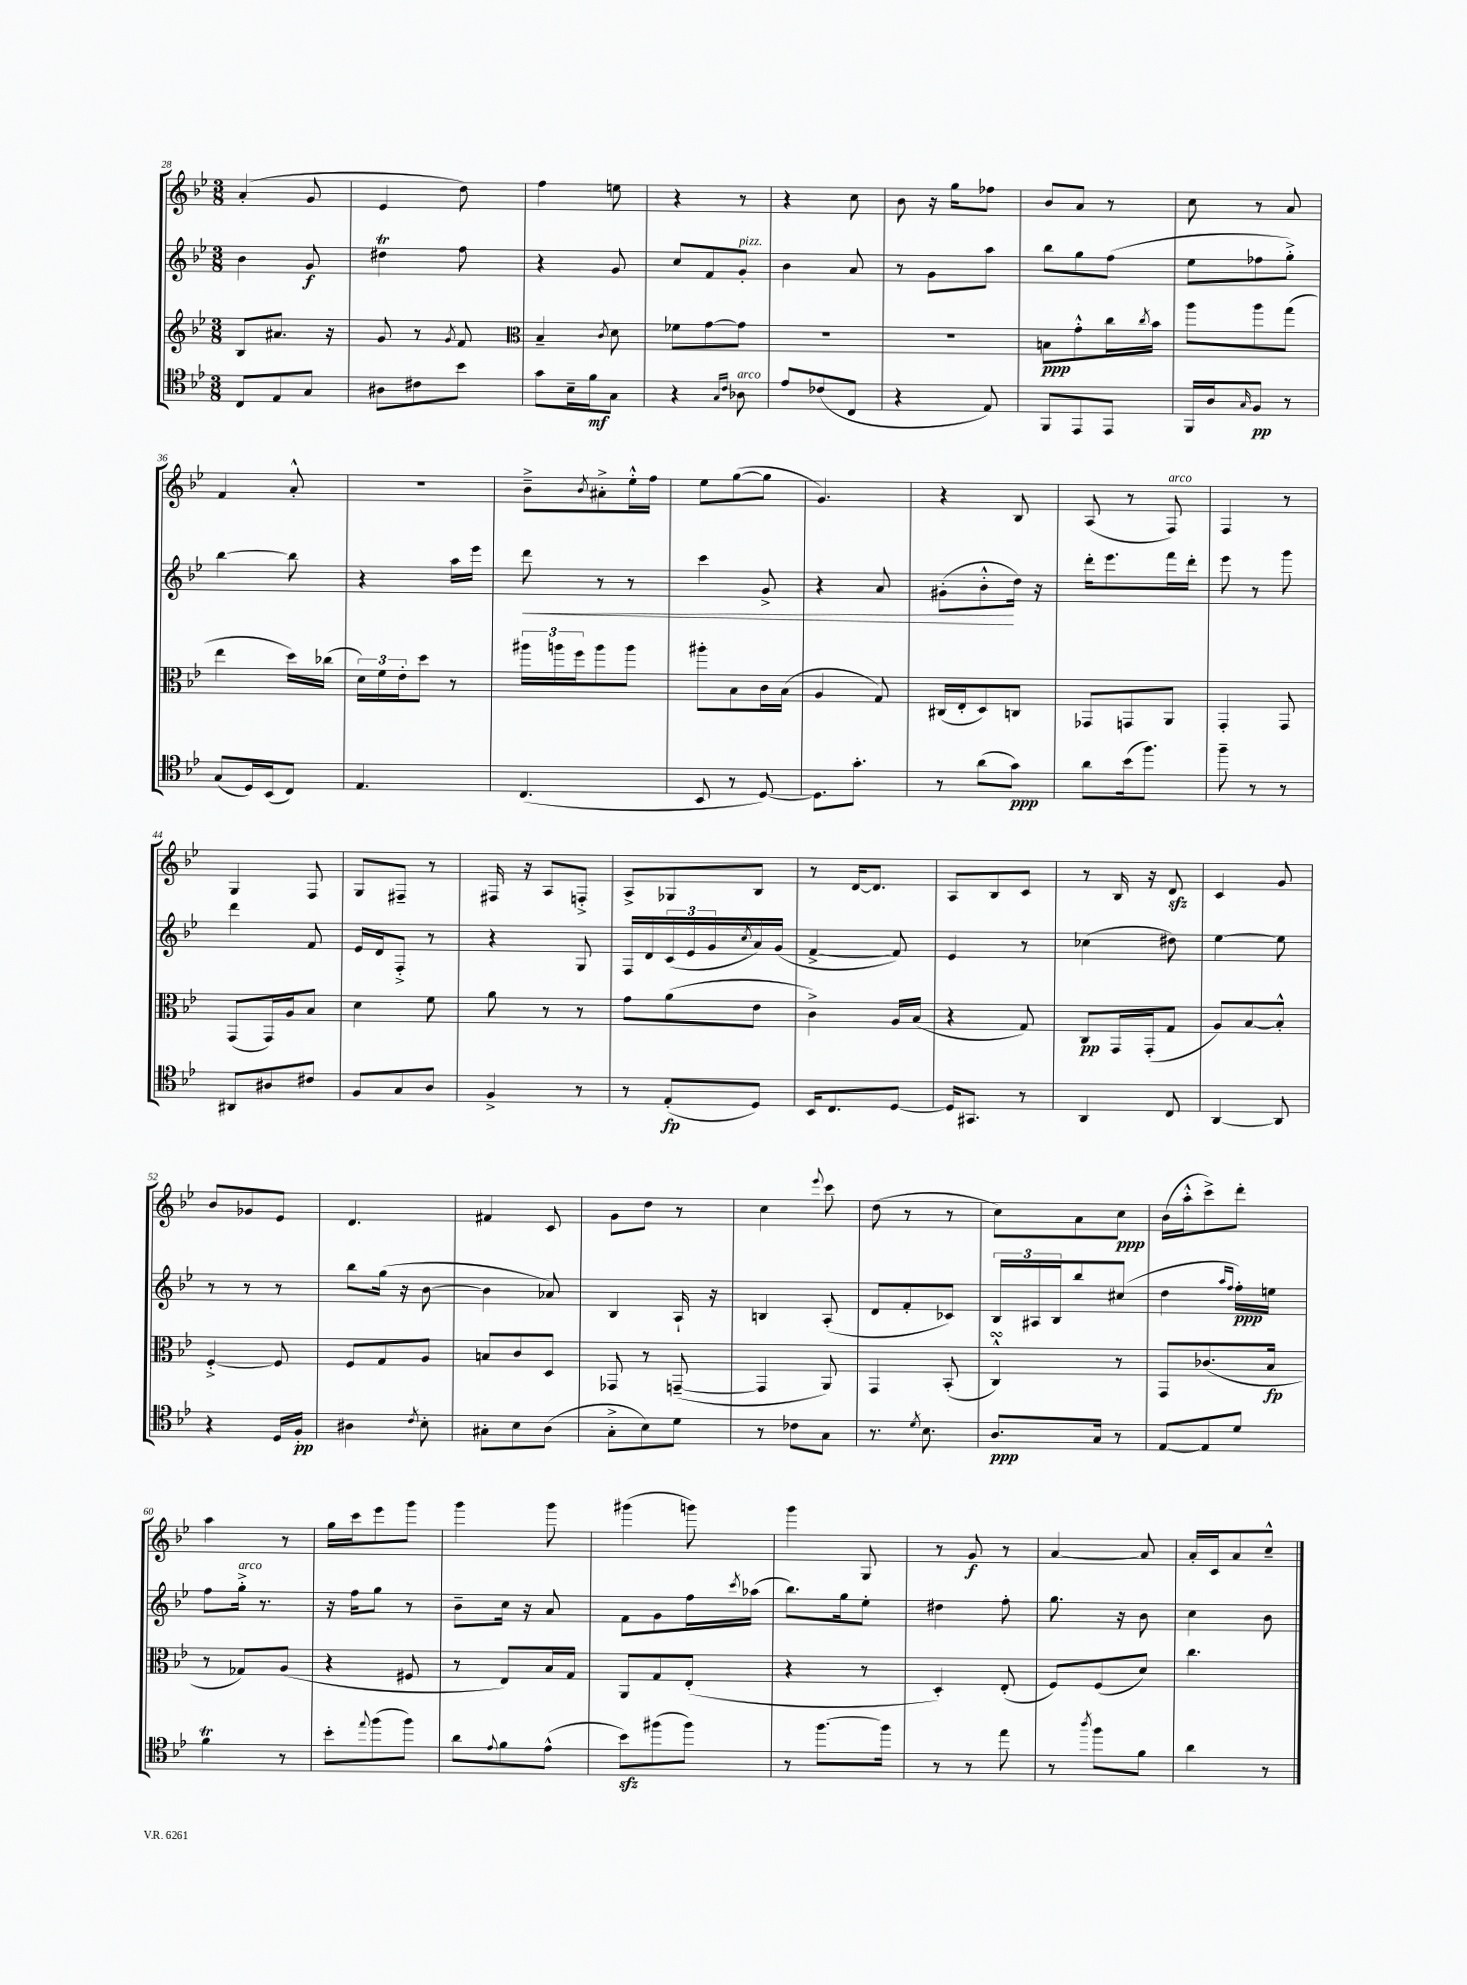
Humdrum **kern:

**kern	**dynam	**kern	**dynam	**kern	**dynam	**kern	**dynam
*part4	*part4	*part3	*part3	*part2	*part2	*part1	*part1
*staff4	*staff4	*staff3	*staff3	*staff2	*staff2	*staff1	*staff1
*clefC4	*	*clefG2	*	*clefG2	*	*clefG2	*
*k[b-e-]	*	*k[b-e-]	*	*k[b-e-]	*	*k[b-e-]	*
*M3/8	*	*M3/8	*	*M3/8	*	*M3/8	*
=28	=28	=28	=28	=28	=28	=28	=28
8C/L	.	8B-/L	.	4b-\	.	(4a'/	.
8E-/	.	8.a#X/J	.	.	.	.	.
8G/J	.	.	.	8g/	f	8g/	.
.	.	16r	.	.	.	.	.
=29	=29	=29	=29	=29	=29	=29	=29
8A#X\L	.	8g/	.	4dd#Xt\	.	4e-/	.
8c#X\	.	8r	.	.	.	.	.
.	.	8qg/	.	.	.	.	.
8b-\J	.	8f/	.	8ff\	.	8dd\)	.
=30	=30	=30	=30	=30	=30	=30	=30
*	*	*clefC3	*	*	*	*	*
8g\L	.	4B-~/	.	4r	.	4ff\	.
16B-~\L	.	.	.	.	.	.	.
16f\J	mf	.	.	.	.	.	.
.	.	8qc/	.	.	.	.	.
8G\J	.	8d\	.	8g/	.	8een\	.
=31	=31	=31	=31	=31	=31	=31	=31
4r	.	8f-X\L	.	8cc/L	.	4r	.
.	.	[8g\	.	8f/	.	.	.
16qqG/LL	.	.	.	.	.	.	.
16qqc/JJ	.	.	.	.	.	.	.
!	!	!	!	!LO:TX:a:i:t=pizz.	!	!	!
!LO:TX:a:i:t=arco	!	!	!	!	!	!	!
8A-X\	.	8g\J]	.	8g'/J	.	8r	.
=32	=32	=32	=32	=32	=32	=32	=32
8e-/L	.	4.r	.	4b-\	.	4r	.
(8c-X/	.	.	.	.	.	.	.
8C/J	.	.	.	8a/	.	8cc\	.
=33	=33	=33	=33	=33	=33	=33	=33
4r	.	4.r	.	8r	.	8b-\	.
.	.	.	.	8g\L	.	16r	.
.	.	.	.	.	.	16gg\KL	.
8E-/)	.	.	.	8aa\J	.	8ff-X\J	.
=34	=34	=34	=34	=34	=34	=34	=34
8FF/L	.	8Bn\L	ppp	8bb-\L	.	8b-/L	.
8EE-/	.	8g'^^\	.	8gg\	.	8a/J	.
8EE-/J	.	16cc\L	.	(8ff\J	.	8r	.
.	.	8qcc/	.	.	.	.	.
.	.	16b-\JJ	.	.	.	.	.
=35	=35	=35	=35	=35	=35	=35	=35
16FF/LL	.	8aa\L	.	8ee-\L	.	8cc\	.
16A/J	.	.	.	.	.	.	.
16qqG/	.	.	.	.	.	.	.
8F/J	pp	8aa\	.	8ff-X\	.	8r	.
8r	.	(8gg\J	.	8gg'^\J)	.	8a/	.
!!LO:LB:g=z
=36	=36	=36	=36	=36	=36	=36	=36
(8G/L	.	4ee-\	.	[4bb-\	.	4f/	.
16D/L)	.	.	.	.	.	.	.
(16BB-/J	.	.	.	.	.	.	.
8C/J)	.	16dd\LL)	.	8bb-\]	.	8a'^^/	.
.	.	(16cc-X\JJ	.	.	.	.	.
=37	=37	=37	=37	=37	=37	=37	=37
4.E-/	.	24d\LL)	.	4r	.	4.r	.
.	.	24f\	.	.	.	.	.
.	.	24e-'\J	.	.	.	.	.
.	.	8dd\J	.	.	.	.	.
.	.	8r	.	16aa\LL	.	.	.
.	.	.	.	16eee-\JJ	.	.	.
=38	=38	=38	=38	=38	=38	=38	=38
!	!	!	!	!	!LO:HP:b	!	!
(4.C/	.	24aa#X\LL	.	8ddd\	<	8b-~^\L	.
.	.	24aan\	.	.	.	.	.
.	.	24ff\J	.	.	.	.	.
.	.	.	.	.	.	8qb-/	.
.	.	8aa\	.	8r	.	8a#X'^\	.
.	.	8aa\J	.	8r	.	16ee-'^^\L	.
.	.	.	.	.	.	16ff\JJ	.
=39	=39	=39	=39	=39	=39	=39	=39
8BB-/	.	8aa#X'\L	.	4ccc\	.	8ee-\L	.
8r	.	8B-\	.	.	.	([8gg\	.
[8D/)	.	16c\L	.	8g^/	.	8gg\J]	.
.	.	(16B-\JJ	.	.	.	.	.
=40	=40	=40	=40	=40	=40	=40	=40
8.D\L]	.	4A/	.	4r	.	4.g/)	.
8.g'\J	.	.	.	.	.	.	.
.	.	8G/)	.	8a/	.	.	.
=41	=41	=41	=41	=41	=41	=41	=41
8r	.	(16C#X/LL	.	(8g#X'\L	.	4r	.
.	.	16E-'/J	.	.	.	.	.
(8a\L	.	8D/)	.	8b-'^^\	.	.	.
8g\J)	ppp	8Cn/J	.	16dd\Jk)	[	8B-/	.
.	.	.	.	16r	.	.	.
=42	=42	=42	=42	=42	=42	=42	=42
8a\L	.	8GG-X/L	.	16ddd'\KL	.	(8A/	.
.	.	.	.	8.eee-\	.	.	.
(16b-\k	.	8GGn/	.	.	.	8r	.
8.ff\J)	.	.	.	.	.	.	.
!	!	!	!	!	!	!LO:TX:a:i:t=arco	!
.	.	8AA/J	.	16fff\L	.	8F/)	.
.	.	.	.	16ddd'\JJ	.	.	.
=43	=43	=43	=43	=43	=43	=43	=43
8ff~\	.	4GG'/	.	8eee-\	.	4F/	.
8r	.	.	.	8r	.	.	.
8r	.	8GG/	.	8ggg\	.	8r	.
!!LO:LB:g=z
=44	=44	=44	=44	=44	=44	=44	=44
8AA#X/L	.	(8GG/L	.	4ddd\	.	4G/	.
8A#X/	.	16GG/L)	.	.	.	.	.
.	.	16A/J	.	.	.	.	.
8c#X/J	.	8B-/J	.	8f/	.	8F/	.
=45	=45	=45	=45	=45	=45	=45	=45
8F/L	.	4d\	.	16e-/LL	.	8G/L	.
.	.	.	.	16d/J	.	.	.
8G/	.	.	.	8F'^/J	.	8F#X~/J	.
8A/J	.	8f\	.	8r	.	8r	.
=46	=46	=46	=46	=46	=46	=46	=46
4F^/	.	8a\	.	4r	.	16F#X/	.
.	.	.	.	.	.	16r	.
.	.	8r	.	.	.	8A/L	.
8r	.	8r	.	8G/	.	8Fn'^/J	.
=47	=47	=47	=47	=47	=47	=47	=47
8r	.	8g\L	.	16F/LL	.	8A^/L	.
.	.	.	.	16d/	.	.	.
(8E-'/L	fp	(8a\	.	(24c/	.	8G-X/	.
.	.	.	.	24e-/	.	.	.
.	.	.	.	24g/	.	.	.
.	.	.	.	8qcc/	.	.	.
8D/J)	.	8e-\J	.	16a/)	.	8B-/J	.
.	.	.	.	(16g/JJ	.	.	.
=48	=48	=48	=48	=48	=48	=48	=48
16BB-/KL	.	4c^\)	.	[4f^/	.	8r	.
8.C/	.	.	.	.	.	.	.
.	.	.	.	.	.	[16d/KL	.
.	.	.	.	.	.	8.d/J]	.
[8D/J	.	16A/LL	.	8f/])	.	.	.
.	.	(16B-/JJ	.	.	.	.	.
=49	=49	=49	=49	=49	=49	=49	=49
16D/KL]	.	4r	.	4e-/	.	8A/L	.
8.GG#X/J	.	.	.	.	.	.	.
.	.	.	.	.	.	8B-/	.
8r	.	8G/)	.	8r	.	8c/J	.
=50	=50	=50	=50	=50	=50	=50	=50
4AA/	.	8C/L	pp	(4cc-X\	.	8r	.
.	.	16GG/L	.	.	.	16B-/	.
.	.	(16GG'/J	.	.	.	16r	.
8C/	.	8G/J	.	8dd#X\)	.	8dzz/	.
=51	=51	=51	=51	=51	=51	=51	=51
[4AA/	.	8A/L)	.	[4ee-\	.	4c/	.
.	.	[8B-/	.	.	.	.	.
8AA/]	.	8B-'^^/J]	.	8ee-\]	.	8g/	.
!!LO:LB:g=z
=52	=52	=52	=52	=52	=52	=52	=52
4r	.	[4F'^/	.	8r	.	8b-/L	.
.	.	.	.	8r	.	8g-X/	.
16D/LL	.	8F/]	.	8r	.	8e-/J	.
16F'/JJ	pp	.	.	.	.	.	.
=53	=53	=53	=53	=53	=53	=53	=53
4A#X\	.	8F/L	.	8bb-\L	.	4.d/	.
.	.	8G/	.	(16gg\Jk	.	.	.
.	.	.	.	16r	.	.	.
8qc/	.	.	.	.	.	.	.
8B-'\	.	8A/J	.	[8b-\	.	.	.
=54	=54	=54	=54	=54	=54	=54	=54
8G#X'\L	.	8Bn/L	.	4b-\]	.	4f#X/	.
8B-\	.	8c/	.	.	.	.	.
(8A\J	.	8D/J	.	8a-X/)	.	8c/	.
=55	=55	=55	=55	=55	=55	=55	=55
8G'^\L	.	8GG-X/	.	4B-/	.	8g\L	.
8B-\)	.	8r	.	.	.	8dd\J	.
8d\J	.	([8GGn~/	.	16A`/	.	8r	.
.	.	.	.	16r	.	.	.
=56	=56	=56	=56	=56	=56	=56	=56
8r	.	4GG/]	.	4Bn/	.	4cc\	.
8c-X\L	.	.	.	.	.	.	.
.	.	.	.	.	.	8qqeee-/	.
8G\J	.	8AA/)	.	(8A'/	.	8ccc\	.
=57	=57	=57	=57	=57	=57	=57	=57
8.r	.	4GG/	.	8d/L	.	(8dd\	.
.	.	.	.	8f'/	.	8r	.
8qd/	.	.	.	.	.	.	.
8.B-\	.	.	.	.	.	.	.
.	.	(8BB-'/	.	8c-X/J)	.	8r	.
=58	=58	=58	=58	=58	=58	=58	=58
8.A/L	ppp	4CsSSS^^/)	.	24B-/LL	.	8cc\L)	.
.	.	.	.	24A#X/	.	.	.
.	.	.	.	24B-/J	.	.	.
.	.	.	.	8bb-/	.	8a\	.
16G/Jk	.	.	.	.	.	.	.
8r	.	8r	.	(8cc#X/J	.	8cc\J	ppp
=59	=59	=59	=59	=59	=59	=59	=59
[8E-/L	.	8GG/L	.	4dd\	.	(16b-\LL	.
.	.	.	.	.	.	16aa'^^\J	.
8E-/]	.	(8.c-X/	.	.	.	8ccc^\)	.
.	.	.	.	16qqaa/LL	.	.	.
.	.	.	.	16qqff/JJ	.	.	.
8d/J	.	.	.	16ff'\LL)	ppp	8ddd'\J	.
.	.	16B-/Jk	fp	16een\JJ	.	.	.
!!LO:LB:g=z
=60	=60	=60	=60	=60	=60	=60	=60
4fT\	.	8r	.	8ff\L	.	4aa\	.
!	!	!	!	!LO:TX:a:i:t=arco	!	!	!
.	.	8G-X/L)	.	16gg'^\Jk	.	.	.
.	.	.	.	8.r	.	.	.
8r	.	(8A/J	.	.	.	8r	.
=61	=61	=61	=61	=61	=61	=61	=61
8b-'\L	.	4r	.	16r	.	16gg\LL	.
.	.	.	.	16ff\KL	.	16ccc\J	.
8qqee-/	.	.	.	.	.	.	.
(8ff\	.	.	.	8gg\J	.	8eee-\	.
8ff\J)	.	8F#X/	.	8r	.	8ggg\J	.
=62	=62	=62	=62	=62	=62	=62	=62
8a\L	.	8r	.	8b-~\L	.	4ggg\	.
8qqe-/	.	.	.	.	.	.	.
8f\	.	8E-/L)	.	16cc\Jk	.	.	.
.	.	.	.	16r	.	.	.
(8e-^^\J	.	16B-/L	.	8a/	.	8ggg\	.
.	.	16G/JJ	.	.	.	.	.
=63	=63	=63	=63	=63	=63	=63	=63
8b-zz\L)	.	8AA/L	.	8f\L	.	(4ggg#X\	.
(8ff#X\	.	8G/	.	8g\	.	.	.
8ff#\J)	.	(8E-'/J	.	16ff\L	.	8gggn\)	.
.	.	.	.	8qccc/	.	.	.
.	.	.	.	(16aa-X\JJ	.	.	.
=64	=64	=64	=64	=64	=64	=64	=64
8r	.	4r	.	8.bb-\L)	.	4ggg\	.
[8.ff\L	.	.	.	.	.	.	.
.	.	.	.	16gg\k	.	.	.
.	.	8r	.	8ee-'\J	.	8G/	.
16ff\Jk]	.	.	.	.	.	.	.
=65	=65	=65	=65	=65	=65	=65	=65
8r	.	4D'/)	.	4dd#X\	.	8r	.
8r	.	.	.	.	.	8g/	f
8ee-\	.	(8E-'/	.	8ff'\	.	8r	.
=66	=66	=66	=66	=66	=66	=66	=66
8r	.	8F/L)	.	8.gg\	.	[4a/	.
8qaa/	.	.	.	.	.	.	.
8ff\L	.	(8F/	.	.	.	.	.
.	.	.	.	16r	.	.	.
8f\J	.	8d/J)	.	8b-\	.	8a/]	.
=67	=67	=67	=67	=67	=67	=67	=67
4a\	.	4.cc\	.	4cc\	.	16a'/LL	.
.	.	.	.	.	.	16c/J	.
.	.	.	.	.	.	8a/	.
8r	.	.	.	8b-\	.	8cc~^^/J	.
==	==	==	==	==	==	==	==
*-	*-	*-	*-	*-	*-	*-	*-
